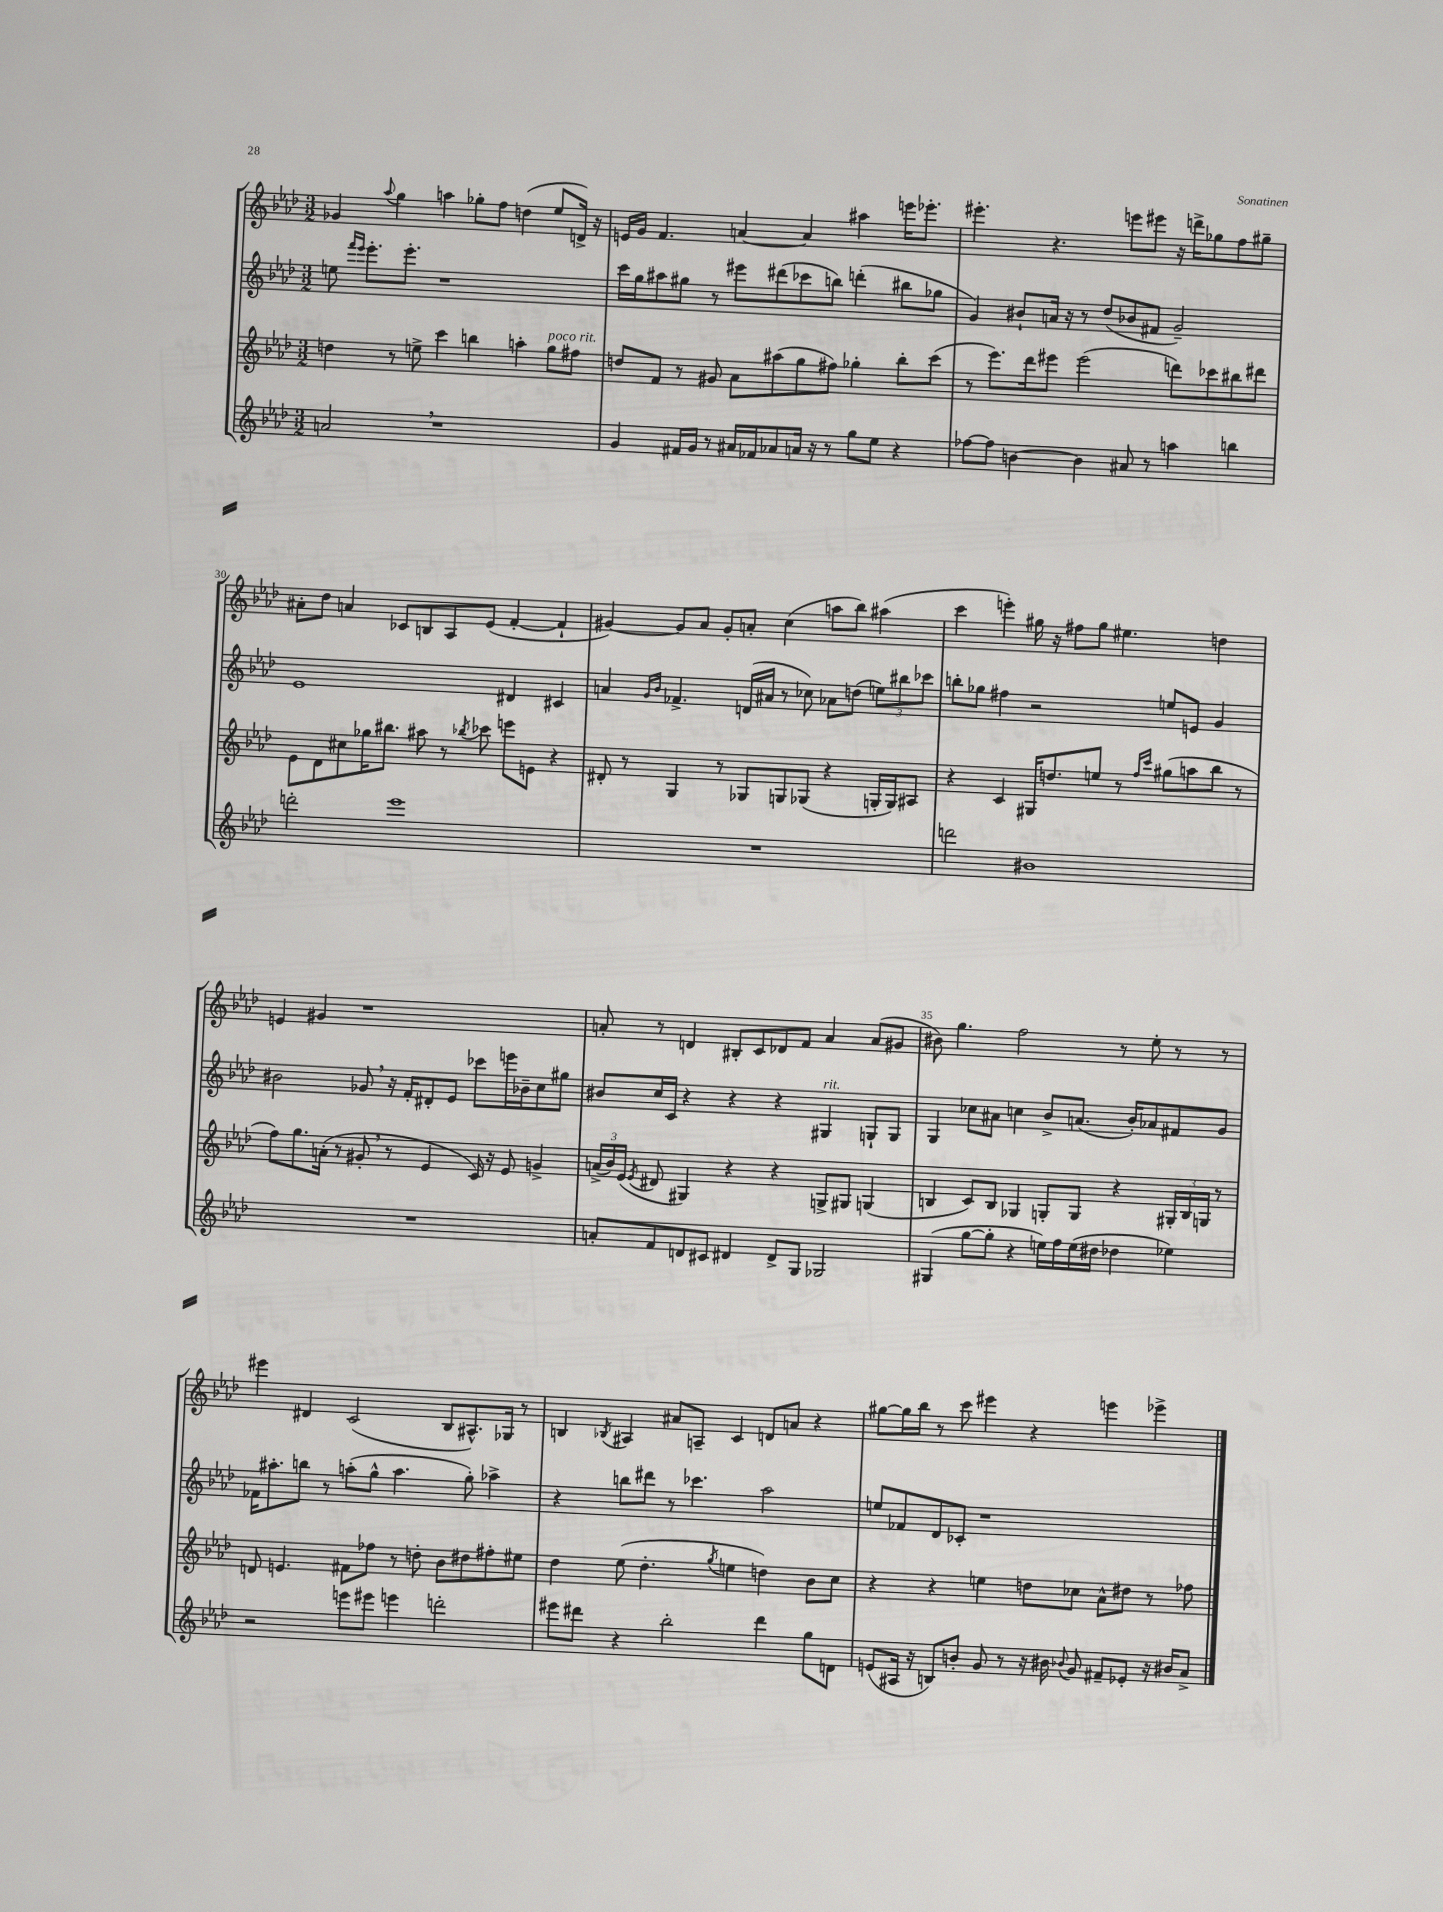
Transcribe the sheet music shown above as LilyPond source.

<<
\new StaffGroup <<
\new Staff = "s0" {
    \clef treble \key aes \major \numericTimeSignature \time 3/2
    \autoBeamOff ges'4 \appoggiatura { aes''8 } g''4 a''4 ges''8[-. f''8] d''4( ees''8[ d'16]->) r16 |
    e'16[ g'16] f'4. a'4~ a'4 ais''4 e'''16[ ees'''8.]-. |
    eis'''4.-. r4. e'''8[ eis'''8] r16 d'''16[-> ges''8 f''8 gis''8]-- |
    ais'8[-. des''8] a'4 ces'8[ b8 aes8 ees'8]( f'4~-. f'4-! |
    gis'4~) gis'8[ aes'8] gis'8[-. a'8]-. c''4( a''8[ bes''8]) ais''4( |
    c'''4 e'''4-.) gis''16 r16 fis''8[ gis''8] eis''4. d''4 |
    e'4 gis'4 r1 |
    a'8-. r8 d'4 bis8[-. c'8 des'8 f'8] a'4 a'8[( gis'8] |
    bis'8) g''4. f''2 r8 ees''8-. r8 r8 |
    eis'''4 dis'4 c'2( bes8[ ais8.-^) ges16] r8 |
    b4 \acciaccatura { bes8 } ais4 ais'8[ a8]-- c'4 d'8[ a'8] r4 |
    gis''8[~ gis''16 bes''16] r8 c'''8 eis'''4 r4 e'''4 ees'''4-> \bar "|." |
}
\new Staff = "s1" {
    \clef treble \key aes \major \numericTimeSignature \time 3/2
    \autoBeamOff e''8 \grace { f'''16[ ees'''16] } ees'''8.[-. ees'''8.]-. r1 |
    c'''16[ g''16 ais''8 gis''8] r8 eis'''8[ dis'''8( ces'''8 b''8]) d'''4-.( bis''8[ ges''8] |
    g'4) bis'8[-! a'16] r16 r8 des''8[( bes'8 fis'8] g'2--) |
    ees'1 dis'4 cis'4 |
    a'4 \grace { g'16[ bes'16] } fes'4.-> d'16[( ais'16] r8 ces''8) aes'8[ d''8]( \tuplet 3/2 { e''8[) bis''8 ces'''8] } |
    b''8[-. ges''8] fis''4 r2 e''8[ e'8] g'4 |
    bis'2 ges'8 \breathe r16 f'16[-. dis'8-. ees'8] ces'''8[ e'''16 bes'16-- c''8 gis''8] |
    bis'8[ c''16 c'16] r4 r4 r4 gis4^\markup { \italic "rit." } g8[-! g8] |
    g4 ces''8[ ais'8] c''4 bes'8[-> a'8.]( bes'16[-.) aes'8 fis'8 g'8] |
    fes'16[ ais''8.-. b''8] r8 a''8[-.( g''8]-^ a''4. g''8-.) aes''4-> |
    r4 b''8[ dis'''8] r8 ces'''4. aes''2 |
    e''8[ fes'8 des'8 ces'8]-. r1 \bar "|." |
}
\new Staff = "s2" {
    \clef treble \key aes \major \numericTimeSignature \time 3/2
    \autoBeamOff d''4 r8 e''8-> c'''4 b''4 a''4-. g''8[^\markup { \italic "poco rit." } fis''8] |
    d''8[ f'8] r8 gis'8 aes'8[ ais''8( g''8 fis''8]) ges''4-. bes''8[-. c'''8]( |
    r8 ees'''8.[) des'''16 eis'''8] eis'''2( d'''8[) ces'''8 bis''8 dis'''8] |
    ees'8[ des'8 cis''8 ges''16 bis''8.] ais''8 r8 \acciaccatura { bes''8 } ces'''8 e'''8[ e'8] r4 |
    dis'8-. r8 g4 r8 ges8[ g8 ges8]( r4 g16[-. g16) ais8] |
    r4 c'4 gis16[ d''8. e''8] r8 \grace { f''16[ c'''16] } gis''8[( a''8 bes''8] r8 |
    f''8[) g''8. a'16]-.( r8 gis'8-. \breathe r8 ees'4 c'16) r16 ees'8 g'4-> |
    \tuplet 3/2 { a'16[->( bes'16) ees'16]( } \acciaccatura { ees'8 } dis'8 gis4) r4 r4 g8[-> gis8] g4( |
    b4 c'8[) b8] ges4 g8[-. g8] r4 \tuplet 3/2 { gis16[-. b16 g16] } r8 |
    d'8 e'4. fis'8[ fes''8] r8 d''8-. bes'8[ dis''8 fis''8-. eis''8] |
    des''4 ees''8( des''4.-. \acciaccatura { g''8 } e''4 d''4) bes'8[ c''8] |
    r4 r4 e''4 d''8[ ces''8] aes'8[-^ dis''8] r8 fes''8 \bar "|." |
}
\new Staff = "s3" {
    \clef treble \key aes \major \numericTimeSignature \time 3/2
    \autoBeamOff a'2 \breathe r1 |
    g'4 fis'16[ g'16] r8 ais'16[ fes'16 aes'8 a'16] r16 r8 g''8[ ees''8] r4 |
    fes''8[~ fes''8] b'4~ b'4 ais'8 r8 a''4 b''4 |
    d'''2-. ees'''1 |
    R1. |
    d'''2 bis'1 |
    R1. |
    a'8[-. f'8 d'8 cis'8] dis'4 dis'8[-> g8] ges2 |
    gis4( g''8[~ g''8]-. r4 e''16[) f''16 e''16( dis''16] des''4 ees''4) |
    r2 e'''8[ eis'''8] e'''4 d'''2-. |
    eis'''8[ dis'''8] r4 bes''2-. dis'''4 g''8[ d'8] |
    e'8[( ais16] r16 b8[) b'8]-. g'8 r8 r16 bis'16 \appoggiatura { bes'8 } g'8 fis'8[-- ees'8]-. r16 bis'16[ aes'8]-> \bar "|." |
}
>>
>>
\layout { \context { \Score currentBarNumber = #27 \override BarNumber.break-visibility = ##(#f #t #t) barNumberVisibility = #(every-nth-bar-number-visible 5) } }
